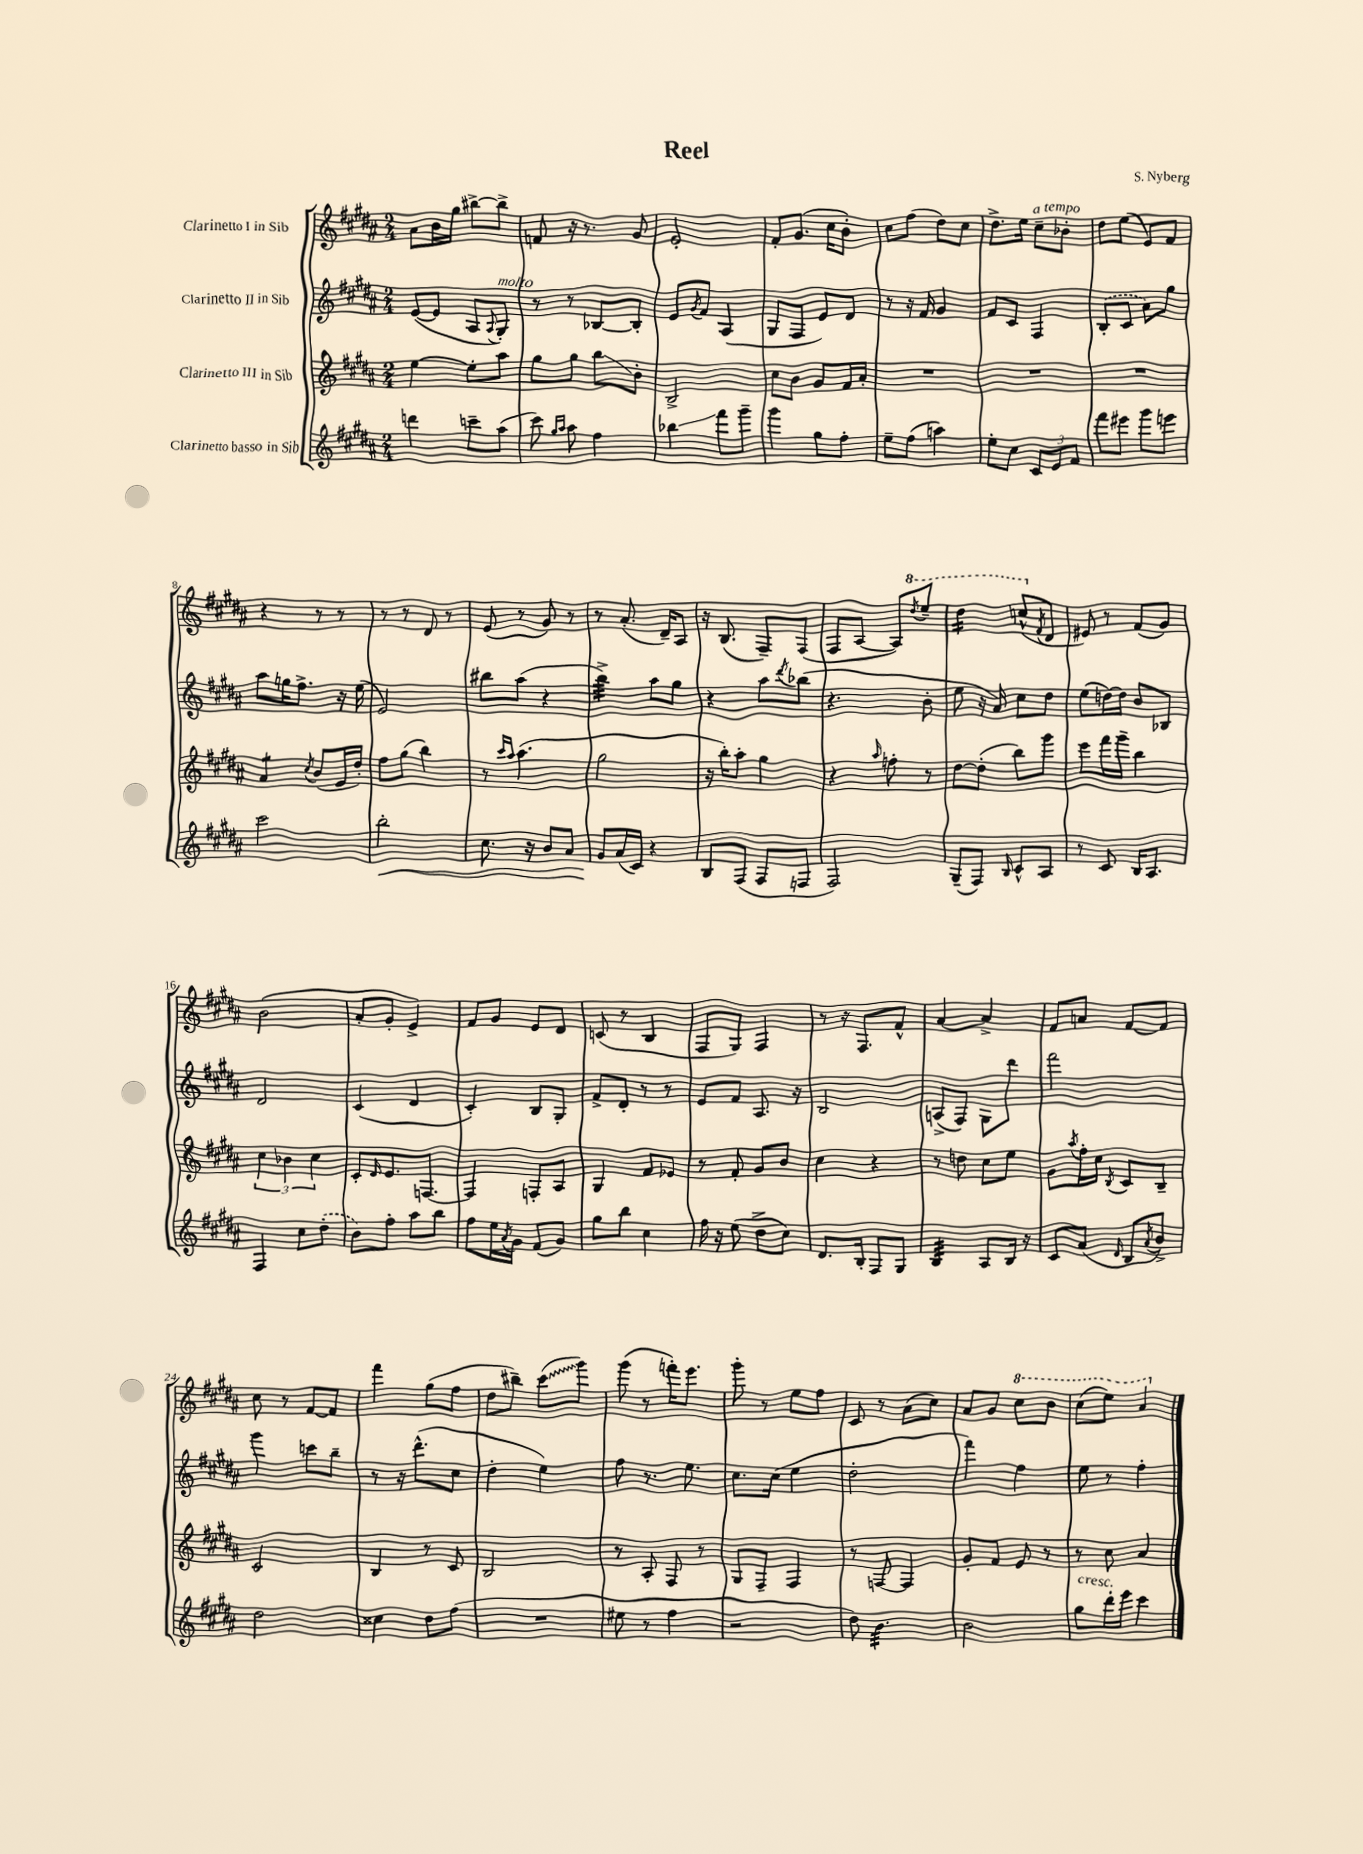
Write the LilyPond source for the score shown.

\header { title = "Reel" composer = "S. Nyberg" }
<<
\new StaffGroup <<
\new Staff = "s0" \with { instrumentName = "Clarinetto I in Sib" } {
    \clef treble \key b \major \numericTimeSignature \time 2/4
    ais'8 b'16 gis''16 bis''8~-> bis''8-> |
    f'8 r16 r8. gis'8 |
    e'2-. |
    fis'8-. gis'8.( cis''16 b'8-.) |
    cis''8 fis''8( dis''8) cis''8 |
    dis''8.-> e''16 cis''8--^\markup { \italic "a tempo" } bes'8-. |
    dis''8 e''8( e'8) fis'8 |
    r4 r8 r8 |
    r8 r8 dis'8 r8 |
    e'8( r8 gis'8) r8 |
    r8 ais'8.-.( dis'16--) ais8 |
    r16 b8.( fis8--) fis8( |
    fis8 ais8~ ais8) \ottava #1 \acciaccatura { dis'''8 } e'''8-- |
    dis'''4:16 c'''8-^( \ottava #0 \acciaccatura { fis'8 } dis'8 |
    eis'8) r8 fis'8( gis'8) |
    b'2( |
    ais'8-. gis'8-. e'4->) |
    fis'8 gis'8 e'8 dis'8 |
    c'8( r8 b4 |
    fis8 gis8) fis4 |
    r8 r16 fis8. fis'8-^ |
    ais'4~ ais'4-> |
    fis'8 a'8 fis'8~ fis'8 |
    cis''8 r8 fis'8~ fis'8 |
    fis'''4 gis''8( fis''8 |
    dis''8 bis''8--) \once \override Glissando.style = #'zigzag cis'''8\glissando( gis'''8) |
    gis'''8( r8 f'''16-.) e'''8. |
    gis'''8-. r8 e''8 fis''8 |
    cis'8 r8 ais'8( cis''8) |
    ais'8 gis'8 \ottava #1 cis'''8 b''8 |
    cis'''8( e'''8) ais''4 \ottava #0 \bar "|." |
}
\new Staff = "s1" \with { instrumentName = "Clarinetto II in Sib" } {
    \clef treble \key b \major \numericTimeSignature \time 2/4
    e'8~( e'8 ais8 \appoggiatura { ais8 } gis8-.^\markup { \italic "molto" }) |
    r8 r8 bes8~ bes8-. |
    e'8 \acciaccatura { gis'8 } fis'8 ais4( |
    gis8 fis8 e'8) dis'8 |
    r8 r16 fis'16 gis'4 |
    fis'8 cis'8 fis4 |
    \once \slurDashed b8-.( cis'8 ais'8) gis''8 |
    ais''8 g''16 fis''8.-> r16 e''16( |
    e'2) |
    bis''8 ais''8( r4 |
    b''4:32->) ais''8 gis''8 |
    r4 ais''8 \acciaccatura { dis'''8 } bes''8( |
    r4. b'8-. |
    e''8 r16 ais'16) cis''8 dis''8 |
    e''8( d''16~) d''16 b'8 bes8 |
    dis'2 |
    cis'4( dis'4 |
    cis'4-.) b8 gis8-. |
    fis'8-> dis'8-. r8 r8 |
    e'8 fis'8 ais8. r16 |
    b2 |
    a8->( fis8) gis8 dis'''8 |
    fis'''2 |
    gis'''4 c'''8 b''8-- |
    r8 r16 dis'''8.-^( cis''8 |
    dis''4-. e''4) |
    fis''8 r8. e''8. |
    cis''8. cis''16( e''4 |
    dis''2-. |
    fis'''4) fis''4 |
    e''8 r8 fis''4-. \bar "|." |
}
\new Staff = "s2" \with { instrumentName = "Clarinetto III in Sib" } {
    \clef treble \key b \major \numericTimeSignature \time 2/4
    e''4~ e''8-. ais''8 |
    gis''8 gis''8 b''8\glissando b'8-. |
    b2-> |
    cis''8 b'8 gis'8 fis'16 ais'16-. |
    R2 |
    R2 |
    R2 |
    ais'4:8 \acciaccatura { cis''8 } b'8( e'16 dis''16-.) |
    fis''8 gis''8( b''4) |
    r8 \grace { cis'''16 ais''16 } ais''4.( |
    gis''2 |
    r16 b''16-.) ais''8-. gis''4 |
    r4 \grace { ais''16 } f''8-. r8 |
    dis''8~ dis''8-.( b''8) gis'''8 |
    e'''8 fis'''16 gis'''16-- b''4 |
    \tuplet 3/2 { cis''4 bes'4 cis''4 } |
    cis'8-. \grace { dis'16 } e'8. f8.~ |
    f4 f8-. ais8 |
    gis4 fis'8 ees'8 |
    r8 fis'8-. gis'8 b'8 |
    cis''4 r4 |
    r8 d''8 cis''8 e''8 |
    gis'8 \acciaccatura { ais''8 } fis''16-. cis''16 \acciaccatura { b8 } cis'8 b8-- |
    cis'2 |
    b4 r8 cis'8 |
    b2 |
    r8 ais8-. fis8 r8 |
    gis8 fis8-- fis4 |
    r8 f8~ f4 |
    gis'8-. fis'8 e'8 r8 |
    r8 cis''8 ais'4 \bar "|." |
}
\new Staff = "s3" \with { instrumentName = "Clarinetto basso in Sib" } {
    \clef treble \key b \major \numericTimeSignature \time 2/4
    d'''4 c'''8-- ais''8( |
    cis'''8) \grace { gis''16 ais''16 } ais''8 fis''4 |
    bes''4\glissando fis'''8 gis'''8-- |
    gis'''4 gis''8 fis''8-. |
    e''8-- fis''8( a''4) |
    e''8-. cis''8 \tuplet 3/2 { cis'8 e'8 fis'8 } |
    fis'''8 eis'''8 gis'''8 e'''8 |
    cis'''2 |
    b''2-.\< |
    cis''8. r16 b'8 ais'8 |
    gis'8\! ais'16( cis'16) r4 |
    b8 fis8( fis8 f8 |
    fis2) |
    gis8--( fis8) \grace { b16 } cis'8-^ ais8 |
    r8 cis'8 b16 ais8. |
    fis4 cis''8 \once \slurDashed dis''8-.( |
    b'8) fis''8-. ais''8 b''8 |
    fis''8 e''16 \acciaccatura { ais'8 } gis'16 fis'8( gis'8) |
    gis''8 b''8 cis''4 |
    fis''16 r16 e''8( dis''8-> cis''8) |
    dis'8. b16-. fis8 gis8 |
    b4:32 ais8 b16 r16 |
    cis'8 ais'8( \grace { dis'16 } b8 \acciaccatura { ais'8 } b'8->) |
    dis''2 |
    cisis''4 dis''8 fis''8( |
    R2 |
    eis''8 r8 fis''4 |
    r2 |
    dis''8) b'4.:32 |
    b'2 |
    gis''8^\markup { \italic "cresc." } dis'''16-. e'''16 cis'''4 \bar "|." |
}
>>
>>
